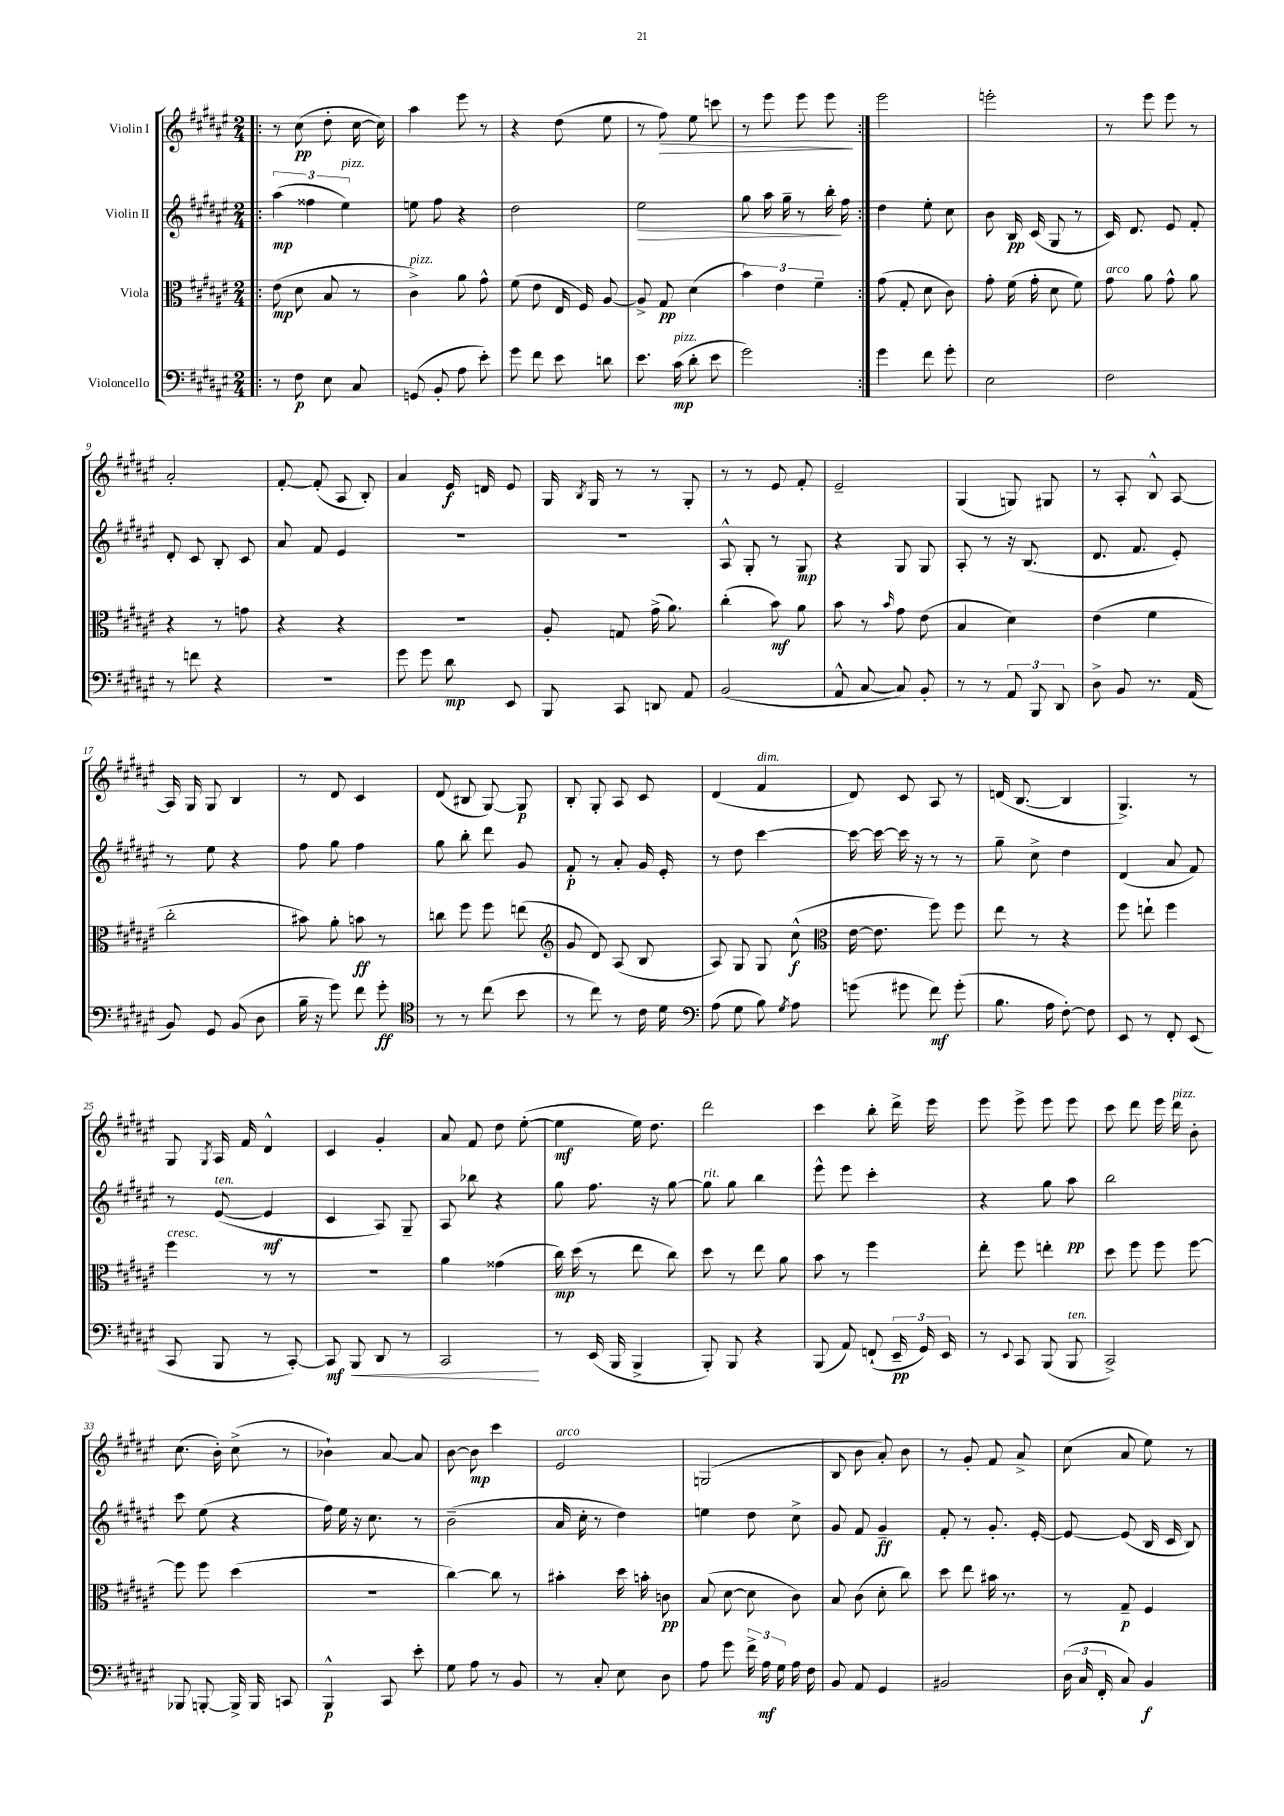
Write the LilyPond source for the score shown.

<<
\new StaffGroup <<
\new Staff = "s0" \with { instrumentName = "Violin I" } {
    \clef treble \key fis \major \numericTimeSignature \time 2/4
    \autoBeamOff \repeat volta 2 { \bar ".|:" r8 cis''8\pp( dis''8-. cis''16~ cis''16) |
    ais''4 eis'''8 r8 |
    r4 dis''8( eis''8 |
    r8 fis''8\>) eis''8 c'''8 |
    r8 eis'''8 eis'''8 eis'''8\! | }
    eis'''2 |
    e'''2-. |
    r8 eis'''8 eis'''8 r8 |
    ais'2-. |
    fis'8~-. fis'8-.( ais8 b8-.) |
    ais'4 eis'16\f d'16 eis'8 |
    gis16 \acciaccatura { b8 } gis16 r8 r8 gis8-. |
    r8 r8 eis'8 fis'8-. |
    eis'2-- |
    gis4( g8) gis8 |
    r8 ais8-. b8-^ ais8~ |
    ais16 gis16 gis8 b4 |
    r8 dis'8 cis'4 |
    dis'8( bis8 gis8~) gis8\p |
    b8-. gis8-. ais8 cis'8 |
    dis'4( fis'4^\markup { \italic "dim." } |
    dis'8) cis'8 ais8 r8 |
    d'16( b8.~ b4 |
    gis4.->) r8 |
    gis8 \acciaccatura { gis8 } ais16 fis'16 dis'4-^ |
    cis'4 gis'4-. |
    ais'8 fis'8 dis''8 eis''8~-.( |
    eis''4\mf eis''16) dis''8. |
    dis'''2 |
    cis'''4 b''8-. dis'''16-> eis'''16 |
    eis'''8 eis'''8-> eis'''8 eis'''8 |
    cis'''8 dis'''8 eis'''16 dis'''16^\markup { \italic "pizz." } b'8-. |
    cis''8.( b'16-.) cis''8->( r8 |
    bes'4-!) ais'8~ ais'8 |
    b'8~ b'8\mp cis'''4 |
    eis'2^\markup { \italic "arco" } |
    g2( |
    b8 b'8 ais'8-.) b'8 |
    r8 gis'8-. fis'8 ais'8-> |
    cis''8( ais'8 eis''8) r8 \bar "|." |
}
\new Staff = "s1" \with { instrumentName = "Violin II" } {
    \clef treble \key fis \major \numericTimeSignature \time 2/4
    \autoBeamOff \repeat volta 2 { \bar ".|:" \tuplet 3/2 { ais''4\mp( fisis''4 eis''4^\markup { \italic "pizz." }) } |
    e''8 fis''8 r4 |
    dis''2 |
    eis''2\> |
    gis''8 ais''16 gis''16-- r8 b''16-.\! fis''16 | }
    dis''4 eis''8-. cis''8 |
    b'8 b16\pp cis'16( gis8 r8 |
    cis'16) dis'8. eis'8 fis'8-. |
    dis'8-. cis'8 b8-. cis'8 |
    ais'8 fis'8 eis'4 |
    R2 |
    R2 |
    ais8-^ gis8-. r8 gis8\mp |
    r4 gis8 gis8 |
    ais8-. r8 r16 b8.( |
    dis'8. fis'8. eis'8-.) |
    r8 eis''8 r4 |
    fis''8 gis''8 fis''4 |
    gis''8 b''8-. dis'''8 gis'8 |
    fis'8-.\p r8 ais'8-. gis'16 eis'16-. |
    r8 dis''8 cis'''4~ |
    cis'''16~ cis'''16~ cis'''16 r16 r8 r8 |
    gis''8-- cis''8-> dis''4 |
    dis'4( ais'8 fis'8) |
    r8 eis'8~^\markup { \italic "ten." }( eis'4\mf |
    cis'4 ais8) gis8-- |
    ais8 bes''8 r4 |
    gis''8 fis''8. r16 gis''8~ |
    gis''8^\markup { \italic "rit." } gis''8 b''4 |
    eis'''8-^ eis'''8 cis'''4-. |
    r4 gis''8 ais''8\pp |
    b''2 |
    cis'''8 eis''8( r4 |
    fis''16) eis''16 r16 cis''8. r8 |
    b'2--( |
    ais'16 cis''16-. r8 dis''4) |
    e''4 dis''8 cis''8-> |
    gis'8 fis'8 gis'4--\ff |
    fis'8-. r8 gis'8.-. eis'16~-. |
    eis'8~ eis'8( b16 cis'16 b8) \bar "|." |
}
\new Staff = "s2" \with { instrumentName = "Viola" } {
    \clef alto \key fis \major \numericTimeSignature \time 2/4
    \autoBeamOff \repeat volta 2 { \bar ".|:" eis'8\mp( dis'8 b8 r8 |
    cis'4->^\markup { \italic "pizz." }) ais'8 gis'8-^ |
    fis'8( eis'8 eis16 fis16) ais8~ |
    ais8-> gis8\pp dis'4( |
    \tuplet 3/2 { b'4) eis'4 fis'4-- } | }
    gis'8( gis8-. dis'8 cis'8) |
    gis'8-. fis'16( gis'16-. dis'8 fis'8) |
    gis'8^\markup { \italic "arco" } ais'8 gis'8-^ ais'8 |
    r4 r8 g'8 |
    r4 r4 |
    r2 |
    ais8-. g8 gis'16->( ais'8.) |
    cis''4-.( b'8\mf) ais'8 |
    b'8 r8 \grace { b'16 } gis'8 eis'8( |
    b4 dis'4) |
    eis'4( fis'4 |
    cis''2-. |
    bis'8) ais'8-. b'8\ff r8 |
    c''8 fis''8 fis''8 e''8( |
    \clef treble gis'8 dis'8) ais8( b8 |
    ais8) gis8 gis8 cis''8-^\f( |
    \clef alto eis'16~ eis'8. fis''8) fis''8 |
    eis''8 r8 r4 |
    fis''8 e''8-! fis''4 |
    fis''4^\markup { \italic "cresc." } r8 r8 |
    R2 |
    ais'4 gisis'4( |
    cis''16\mp) dis''16( r8 eis''8 cis''8) |
    dis''8 r8 eis''8 ais'8 |
    b'8 r8 fis''4 |
    eis''8-. fis''8 e''4-. |
    dis''8 fis''8 fis''8 fis''8~ |
    fis''8 fis''8 dis''4( |
    r2 |
    cis''4~) cis''8 r8 |
    bis'4-. dis''16 b'16-. c'8\pp |
    b8( dis'8~ dis'8 cis'8) |
    b8 cis'8( dis'8-. cis''8) |
    dis''8 eis''8 bis'16 r8. |
    r8 gis8--\p fis4 \bar "|." |
}
\new Staff = "s3" \with { instrumentName = "Violoncello" } {
    \clef bass \key fis \major \numericTimeSignature \time 2/4
    \autoBeamOff \repeat volta 2 { \bar ".|:" r8 fis8\p eis8 cis8 |
    g,8( b,8-. ais8 eis'8-.) |
    gis'8 fis'8 eis'8 d'8 |
    eis'8. cis'16\mp^\markup { \italic "pizz." }( dis'8-. eis'8 |
    gis'2) | }
    gis'4 fis'8 gis'8-. |
    eis2 |
    fis2 |
    r8 f'8 r4 |
    r2 |
    gis'8 gis'8 dis'8\mp eis,8 |
    b,,8 cis,8 d,8 ais,8 |
    b,2( |
    ais,8-^ cis8~ cis8) b,8-. |
    r8 r8 \tuplet 3/2 { ais,8 b,,8 dis,8 } |
    dis8-> b,8 r8. ais,16( |
    b,8) gis,8 b,8( dis8 |
    b16-- r16 gis'8) fis'8 gis'8-.\ff |
    \clef tenor r8 r8 cis''8( b'8 |
    r8 cis''8) r8 cis'16 dis'16 |
    \clef bass ais8( gis8 b8) \acciaccatura { gis8 } ais8 |
    g'8( gis'8 fis'8\mf) gis'8-.( |
    b8. ais16 fis8~-.) fis8 |
    eis,8 r8 fis,8-. eis,8( |
    cis,8 b,,8 r8 cis,8~-.) |
    cis,8\mf b,,8\< dis,8 r8 |
    cis,2\! |
    r8 eis,16( b,,16 b,,4-> |
    b,,8-.) b,,8 r4 |
    b,,8( ais,8) f,8-!( \tuplet 3/2 { eis,16--\pp gis,16) eis,16 } |
    r8 \appoggiatura { eis,8 } cis,8 b,,8( b,,8^\markup { \italic "ten." } |
    cis,2->) |
    bes,,8 b,,8~-. b,,16-> b,,16 c,8 |
    b,,4-^\p cis,8 eis'8-. |
    gis8 ais8 r8 b,8 |
    r8 cis8-. eis8 dis8 |
    ais8 gis'8 \tuplet 3/2 { fis'16-> ais16\mf gis16 } ais16 fis16 |
    b,8 ais,8 gis,4 |
    bis,2 |
    \tuplet 3/2 { dis16( cis16 fis,16-. } cis8) b,4\f \bar "|." |
}
>>
>>
